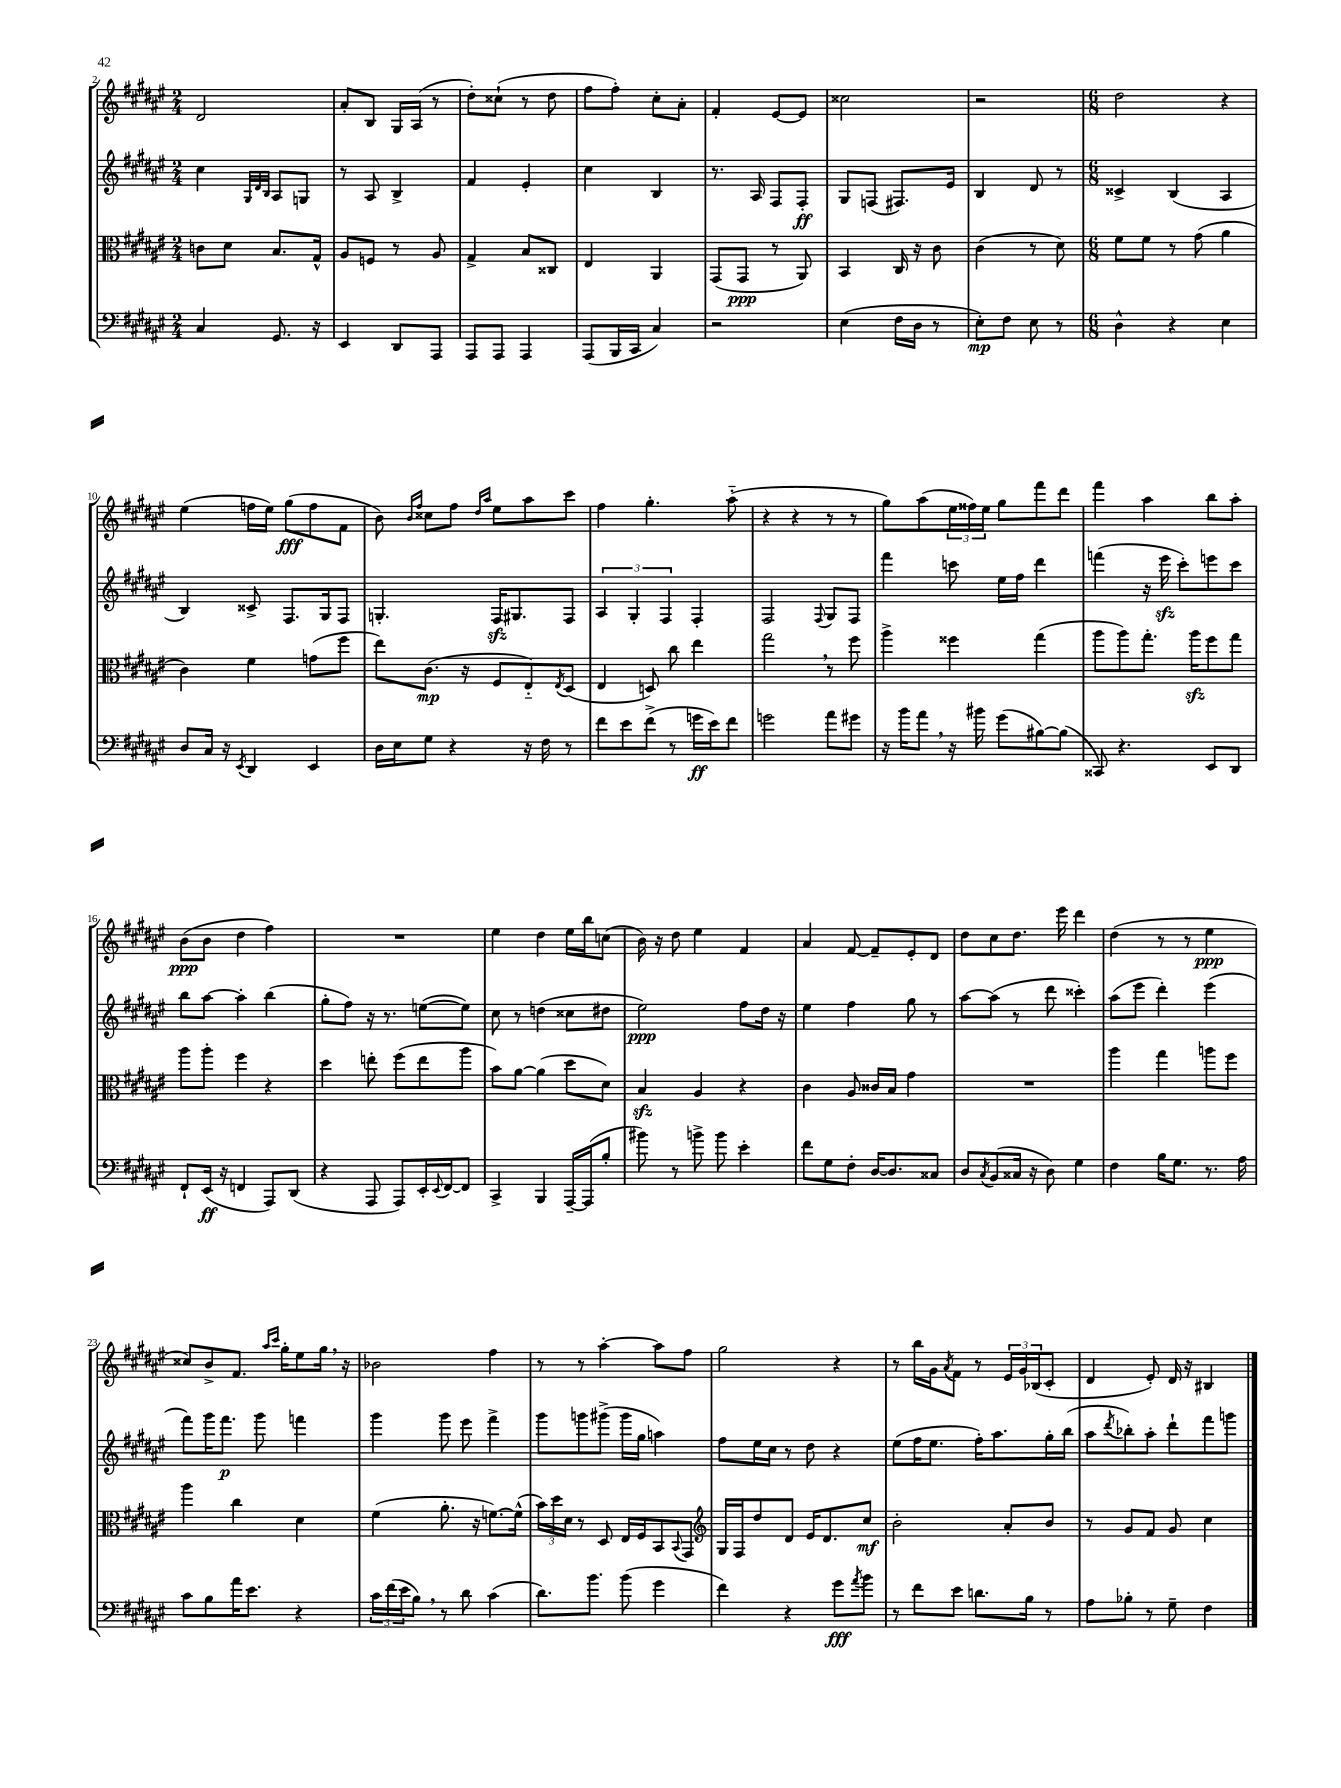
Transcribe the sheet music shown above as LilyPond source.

<<
\new StaffGroup <<
\new Staff = "s0" {
    \clef treble \key fis \major \numericTimeSignature \time 2/4
    dis'2 |
    ais'8-. b8 gis16 ais16( r8 |
    dis''8-.) cisis''8-!( r8 dis''8 |
    fis''8 fis''8-.) cis''8-. ais'8-. |
    fis'4-. eis'8~ eis'8 |
    cisis''2 |
    r2 |
    \numericTimeSignature \time 6/8 dis''2 r4 |
    eis''4( f''16 eis''16) gis''8\fff( f''8 fis'8 |
    b'8) \grace { b'16 fis''16 } cisis''8 fis''8 \grace { dis''16 ais''16 } eis''8 ais''8 cis'''8 |
    fis''4 gis''4.-. ais''8-_( |
    r4 r4 r8 r8 |
    gis''8) ais''8( \tuplet 3/2 { eis''16 fisis''16) eis''16 } gis''8 fis'''8 dis'''8 |
    fis'''4 ais''4 b''8 ais''8-. |
    b'8\ppp( b'8 dis''4 fis''4) |
    R2. |
    eis''4 dis''4 eis''16 b''16 c''8( |
    b'16) r16 dis''8 eis''4 fis'4 |
    ais'4 fis'8~ fis'8-- eis'8-. dis'8 |
    dis''8 cis''8 dis''8. eis'''16 dis'''4 |
    dis''4( r8 r8 eis''4\ppp |
    cisis''8) b'8-> fis'8. \grace { ais''16 cis'''16 } gis''16-. eis''8 gis''16 \breathe r16 |
    bes'2 fis''4 |
    r8 r8 ais''4~-. ais''8 fis''8 |
    gis''2 r4 |
    r8 b''16 gis'16 \acciaccatura { ais'8 } fis'8 r8 \tuplet 3/2 { eis'16 gis'16 bes16( } cis'8-. |
    dis'4 eis'8-.) dis'16 r16 bis4 \bar "|." |
}
\new Staff = "s1" {
    \clef treble \key fis \major \numericTimeSignature \time 2/4
    cis''4 \grace { gis32 dis'32 b32 } ais8 g8 |
    r8 ais8 b4-> |
    fis'4 eis'4-. |
    cis''4 b4 |
    r8. ais16 fis8 fis8-.\ff |
    gis8 f8( fis8.) eis'16 |
    b4 dis'8 r8 |
    \numericTimeSignature \time 6/8 cisis'4-> b4( ais4 |
    b4) cisis'8-> fis8. gis16 fis8 |
    g4.-. fis16\sfz gis8. fis8 |
    \tuplet 3/2 { ais4 gis4-. fis4 } fis4-. |
    fis2 \appoggiatura { fis8 } gis8 fis8 |
    fis'''4 c'''8 eis''16 fis''16 dis'''4 |
    f'''4( r16 eis'''16\sfz cis'''8-.) e'''8 cis'''8 |
    b''8 ais''8~ ais''4-. b''4( |
    gis''8-. fis''8) r16 r8. e''8~( e''8) |
    cis''8 r8 d''4( cisis''8 dis''8 |
    eis''2\ppp) fis''8 dis''16 r16 |
    eis''4 fis''4 gis''8 r8 |
    ais''8~ ais''8( r8 dis'''8 cisis'''4-.) |
    ais''8( eis'''8 dis'''4-.) eis'''4( |
    fis'''8) gis'''16 fis'''8.\p gis'''8 f'''4 |
    gis'''4 gis'''8 eis'''8 fis'''4-> |
    gis'''8 g'''8 gis'''8->( gis'''16 gis''16 a''4) |
    fis''8 eis''16 cis''16 r8 dis''8 r4 |
    eis''8( fis''16 eis''8. fis''16-.) ais''8. gis''16-. b''16( |
    ais''8 \acciaccatura { dis'''8 } bes''8-.) ais''8-. dis'''8-! fis'''8 g'''8 \bar "|." |
}
\new Staff = "s2" {
    \clef alto \key fis \major \numericTimeSignature \time 2/4
    c'8 dis'8 b8. gis16-^ |
    ais8 f8 r8 ais8 |
    gis4-> b8 cisis8 |
    eis4 ais,4 |
    gis,8( gis,8\ppp r8 ais,8) |
    b,4 cis16 r16 cis'8 |
    cis'4( r8 dis'8) |
    \numericTimeSignature \time 6/8 fis'8 fis'8 r8 gis'8( ais'4 |
    cis'4) fis'4 g'8( fis''8 |
    eis''8) cis'8.\mp( r16 fis8 eis8-_) \acciaccatura { eis8 } dis8( |
    eis4 d8) cis''8 eis''4 |
    gis''2 \breathe r8 fis''8 |
    ais''4-> fisis''4 gis''4( |
    ais''8 ais''8) gis''8.-. ais''16\sfz fis''8 gis''8 |
    ais''8 ais''8-. fis''4 r4 |
    dis''4 e''8-. fis''8( e''8 ais''8 |
    b'8) ais'8~ ais'4( dis''8 dis'8) |
    b4\sfz ais4 r4 |
    cis'4 ais8 cisis'16 b16 gis'4 |
    R2. |
    ais''4 gis''4 a''8 fis''8 |
    ais''4 cis''4 dis'4 |
    fis'4( ais'8.-. r16 f'8.~) f'16-^( |
    \tuplet 3/2 { b'16) dis''16 dis'16 } r8 dis8 eis16 fis16 b,8 \appoggiatura { b,8 } gis,8 |
    \clef treble gis16 fis16 dis''8 dis'8 eis'16 dis'8. cis''8\mf |
    b'2-. ais'8-. b'8 |
    r8 gis'8 fis'8 gis'8 cis''4 \bar "|." |
}
\new Staff = "s3" {
    \clef bass \key fis \major \numericTimeSignature \time 2/4
    cis4 gis,8. r16 |
    eis,4 dis,8 ais,,8 |
    ais,,8 ais,,8 ais,,4 |
    ais,,8( b,,16 cis,16 cis4) |
    r2 |
    eis4( fis16 dis16 r8 |
    eis8-.\mp) fis8 eis8 r8 |
    \numericTimeSignature \time 6/8 dis4-^ r4 eis4 |
    dis8 cis16 r16 \acciaccatura { eis,8 } dis,4 eis,4 |
    dis16 eis16 gis8 r4 r16 fis16 r8 |
    fis'8 eis'8 fis'8->( r8 g'16\ff eis'16) fis'8 |
    g'2 ais'8 gis'8 |
    r16 b'16 ais'8 \breathe r16 bis'16 gis'8( bis8~) bis8( |
    cisis,8) r4. eis,8 dis,8 |
    fis,8-! eis,16\ff( r16 f,4 ais,,8) dis,8( |
    r4 ais,,8 ais,,8) eis,16-. \appoggiatura { eis,8 } fis,16~ fis,8 |
    cis,4-> b,,4 ais,,16~-- ais,,16( b8-. |
    bis'8) r8 b'8-> b'8 eis'4-. |
    fis'8 gis8 fis8-. dis16~ dis8. cisis8 |
    dis8 \acciaccatura { cis8 } b,8( cisis16 r16 dis8) gis4 |
    fis4 b16 gis8. r8. ais16 |
    cis'8 b8 ais'16 eis'8. r4 |
    \tuplet 3/2 { cis'16 fis'16( eis'16 } b8) \breathe r8 dis'8 cis'4( |
    dis'8.) b'8. b'8( gis'4 |
    fis'4) r4 gis'8\fff \acciaccatura { ais'8 } b'8 |
    r8 fis'8 eis'8 d'8. b16 r8 |
    ais8 bes8-. r8 gis8-- fis4 \bar "|." |
}
>>
>>
\layout { \context { \Score currentBarNumber = #2 } }
